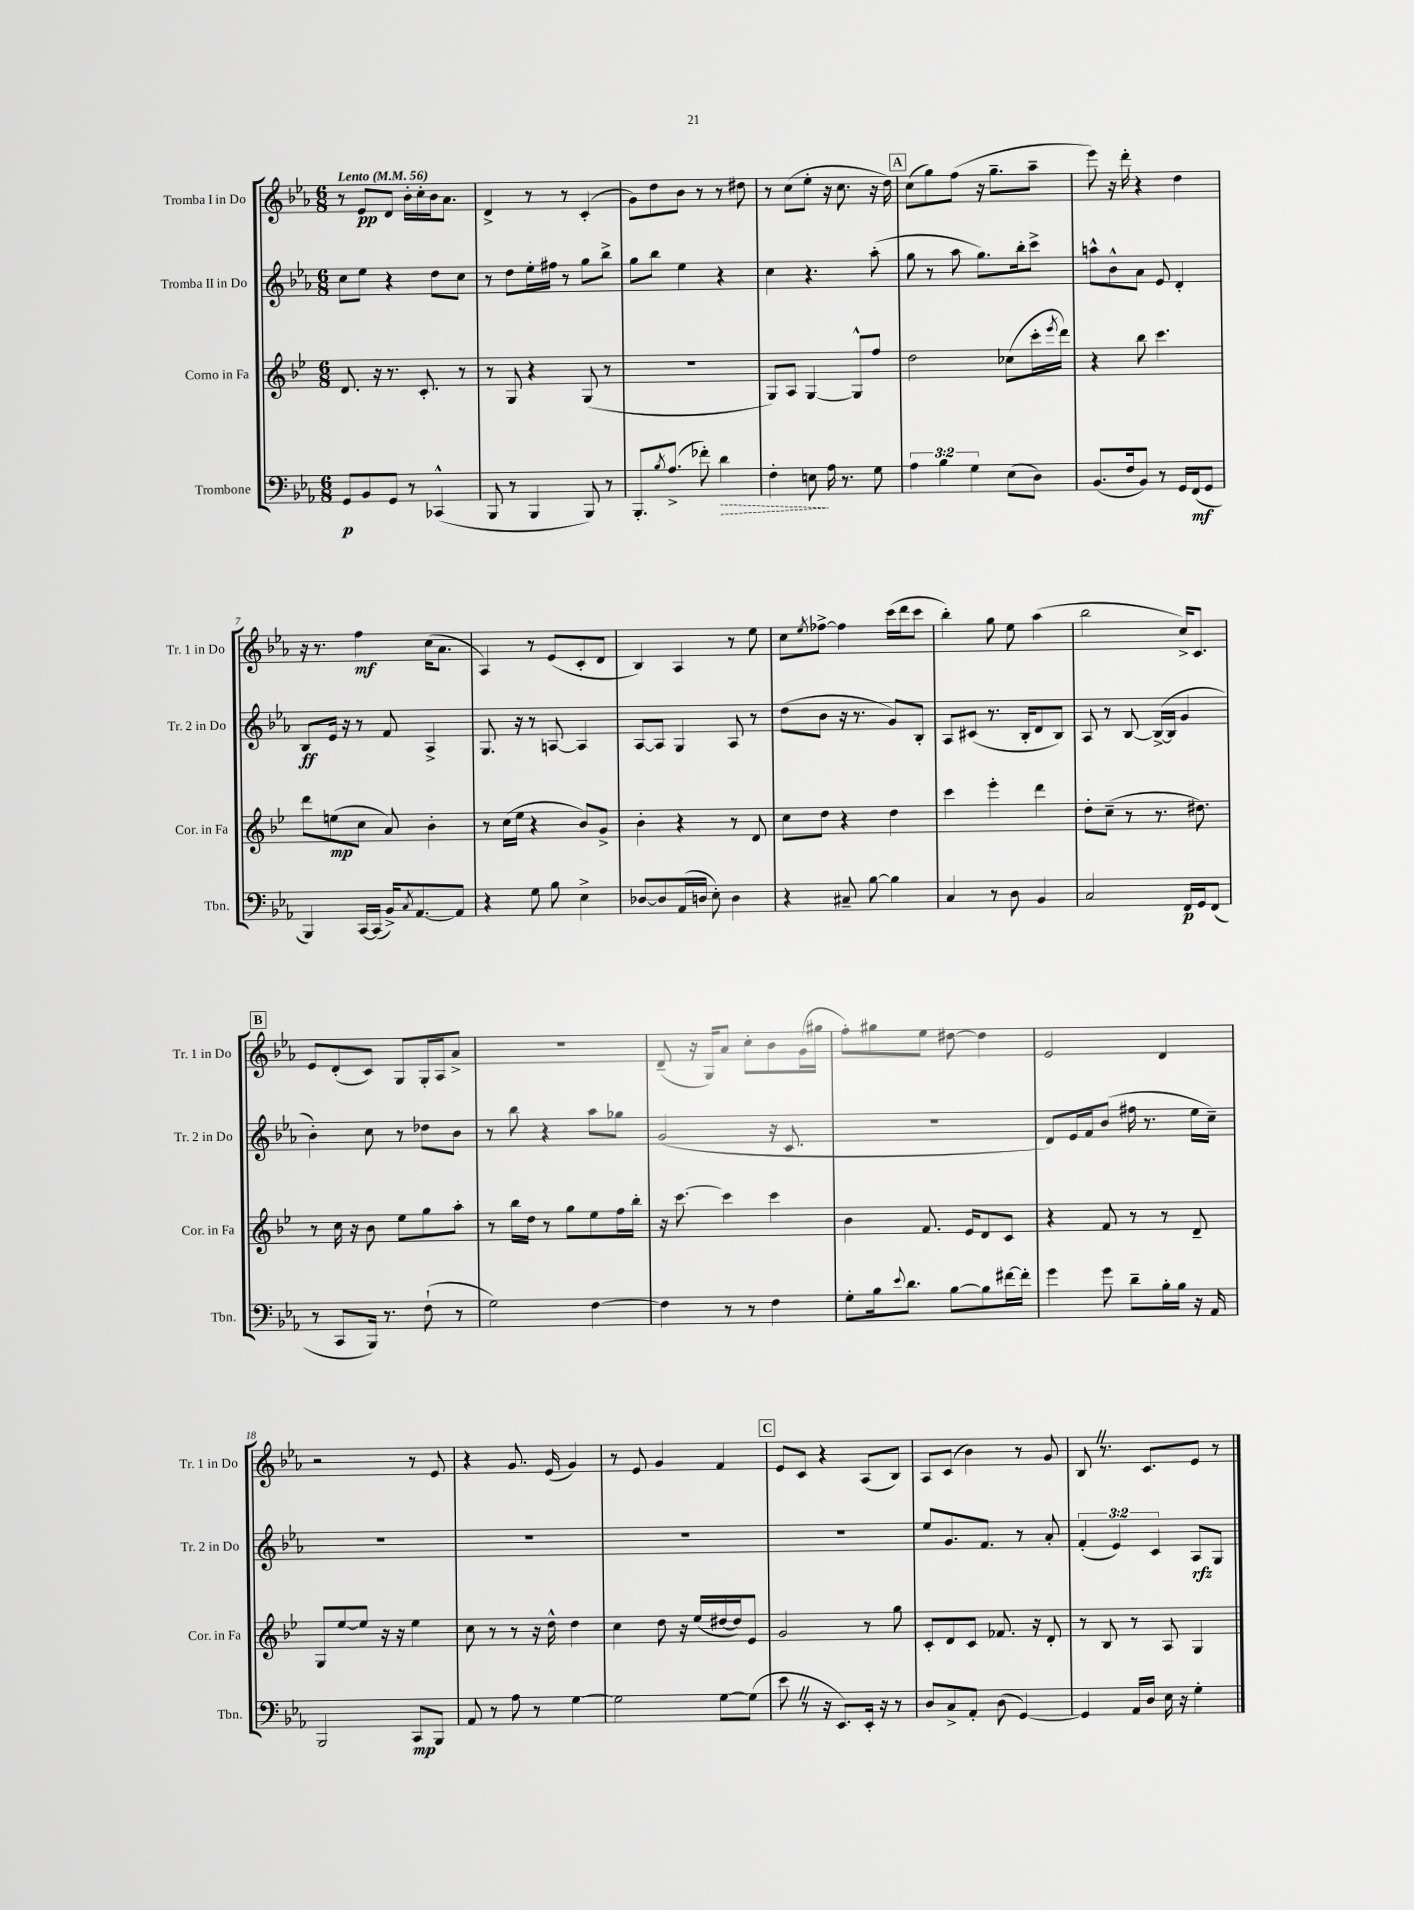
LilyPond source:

<<
\new StaffGroup <<
\new Staff = "s0" \with { instrumentName = "Tromba I in Do" shortInstrumentName = "Tr. 1 in Do" } {
    \clef treble \key ees \major \numericTimeSignature \time 6/8 \tempo "Lento" 4 = 56
    r8 ees'8\pp d'8 bes'16-. c''16-. bes'16 aes'8. |
    d'4-> r8 r8 c'4-.( |
    g'8) d''8 bes'8 r8 r8 dis''8 |
    r8 c''8( ees''8-. r16 c''8. r16 d''16) |
    \mark \markup { \box "A" } c''8( g''8) f''8( r16 g''8.-- aes''8-- |
    ees'''8) r16 d'''16-. r4 d''4 |
    r16 r8. f''4\mf c''16( aes'8. |
    aes4) r8 ees'8( c'8-. d'8 |
    bes4) aes4 r8 ees''8 |
    c''8 \acciaccatura { ees''8 } fes''8~-> fes''4 c'''16( d'''16 c'''8 |
    bes''4-.) g''8 ees''8 aes''4( |
    bes''2 c''16->) c'8. |
    \mark \markup { \box "B" } ees'8 d'8-.( c'8) g8 g16-. aes16 aes'8-> |
    R2. |
    d'8--( r16 g16) aes'8 c''8-. bes'8 g'16( gis''16 |
    f''8-.) gis''8 ees''8 dis''8~ dis''4 |
    ees'2 d'4 |
    r2 r8 ees'8 |
    r4 g'8. ees'16( g'4) |
    r8 ees'8 g'4 f'4 |
    \mark \markup { \box "C" } ees'8 c'8 r4 aes8( bes8) |
    aes8 c'8( bes'4) r8 g'8 |
    bes8 \once \override BreathingSign.text = \markup { \musicglyph "scripts.caesura.straight" } \breathe r8. c'8. ees'8 r8 \bar "|." |
}
\new Staff = "s1" \with { instrumentName = "Tromba II in Do" shortInstrumentName = "Tr. 2 in Do" } {
    \clef treble \key ees \major \numericTimeSignature \time 6/8 \override Staff.TupletNumber.text = #tuplet-number::calc-fraction-text
    c''8 ees''8 r4 d''8 c''8 |
    r8 d''8 ees''16-. fis''16 r8 g''8 bes''8-> |
    g''8 bes''8 ees''4 r4 |
    c''4 r4. aes''8-.( |
    \mark \markup { \box "A" } g''8 r8 aes''8 g''8.) bes''16-. c'''8-> |
    a''8-^ bes'8-^ aes'8 ees'8 d'4-. |
    bes8\ff ees'16 r16 r8 f'8 aes4-> |
    g8. r16 r8 a8~ a4 |
    aes8~ aes8 g4 aes8 r8 |
    d''8( bes'8 r16 r8. g'8) bes8-. |
    aes8 cis'8( r8. bes16-. d'8 bes8) |
    aes8 r8 bes8~ bes16~->( bes16 g'4 |
    \mark \markup { \box "B" } bes'4-.) c''8 r8 des''8 bes'8 |
    r8 bes''8 r4 aes''8 ges''8 |
    g'2( r16 c'8. |
    R2. |
    d'8) ees'16 f'16 bes'8( fis''16 r8. ees''16 c''16--) |
    R2. |
    R2. |
    R2. |
    \mark \markup { \box "C" } R2. |
    ees''8 g'8. f'8. r8 aes'8-. |
    \tuplet 3/2 { f'4-.( ees'4) c'4 } aes8\rfz g8 \bar "|." |
}
\new Staff = "s2" \with { instrumentName = "Corno in Fa" shortInstrumentName = "Cor. in Fa" } {
    \clef treble \key bes \major \numericTimeSignature \time 6/8
    d'8. r16 r8. c'8.-. r8 |
    r8 g8 r4 g8( r8 |
    R2. |
    g8) a8 g4~ g8-^ f''8 |
    \mark \markup { \box "A" } d''2 ces''8( c'''16-. \acciaccatura { ees'''8 } d'''16) |
    r4 bes''8 c'''4. |
    d'''8 e''8\mp( c''8 a'8) bes'4-. |
    r8 c''16( ees''16 r4 bes'8) g'8-> |
    bes'4-. r4 r8 d'8 |
    c''8 d''8 r4 d''4 |
    c'''4 ees'''4-. d'''4 |
    d''8-. c''8--( r8 r8. dis''8.) |
    \mark \markup { \box "B" } r8 c''16 r16 bes'8 ees''8 g''8 a''8-. |
    r8 bes''16 d''16 r8 g''8 ees''8 f''16 bes''16-. |
    r16 c'''8.~ c'''4 c'''4 |
    bes'4 f'8. ees'16 d'8 c'8 |
    r4 f'8 r8 r8 d'8-- |
    g8 ees''8~ ees''8 r16 r16 ees''4 |
    c''8 r8 r8 r16 d''16-^ d''4 |
    c''4 d''8 r16 ees''16( dis''16~ dis''16) ees'8 |
    \mark \markup { \box "C" } g'2 r8 g''8 |
    c'8-. d'8 c'8 fes'8. r16 d'8-. |
    r8 bes8 r8 a8 g4 \bar "|." |
}
\new Staff = "s3" \with { instrumentName = "Trombone" shortInstrumentName = "Tbn." } {
    \clef bass \key ees \major \numericTimeSignature \time 6/8 \override Staff.TupletNumber.text = #tuplet-number::calc-fraction-text
    g,8\p bes,8 g,8 r8 ces,4-^( |
    bes,,8 r8 bes,,4 bes,,8) r8 |
    bes,,8.-. \acciaccatura { bes8 } aes8.->( fes'8-.) \once \override Hairpin.style = #'dashed-line d'4\> |
    f4-. e8\! aes16 r8. g8 |
    \mark \markup { \box "A" } \tuplet 3/2 { aes4 bes4 g4 } ees8( d8) |
    bes,8.( f16 bes,8) r8 g,16 f,16\mf( g,8 |
    bes,,4) c,16~ c,16( bes,16->) \acciaccatura { c8 } aes,8.~ aes,8 |
    r4 g8 bes8 ees4-> |
    des8~ des8 aes,16( d16 ees8-.) d4 |
    r4 cis8-- bes8~ bes4 |
    c4 r8 d8 bes,4 |
    c2 f,16\p g,16 f,8( |
    \mark \markup { \box "B" } r8 c,8 bes,,16) r8. f8-!( r8 |
    g2) f4~ |
    f4 r8 r8 f4 |
    g8-. bes16 \appoggiatura { ees'8 } d'8. bes8~ bes8 fis'16~ fis'16-. |
    g'4 g'8 d'8-- bes16-. bes16 r16 aes,16 |
    bes,,2 c,8\mp bes,,8 |
    aes,8 r8 aes8 r8 g4~ |
    g2 g8~ g8( |
    \mark \markup { \box "C" } ees'8 \once \override BreathingSign.text = \markup { \musicglyph "scripts.caesura.straight" } \breathe r8 r16 ees,8.) ees,16-. r16 r8 |
    d8 c8-> aes,8-. d8( g,4~) |
    g,4 aes,16 d16 ees16 r16 g4-. \bar "|." |
}
>>
>>
